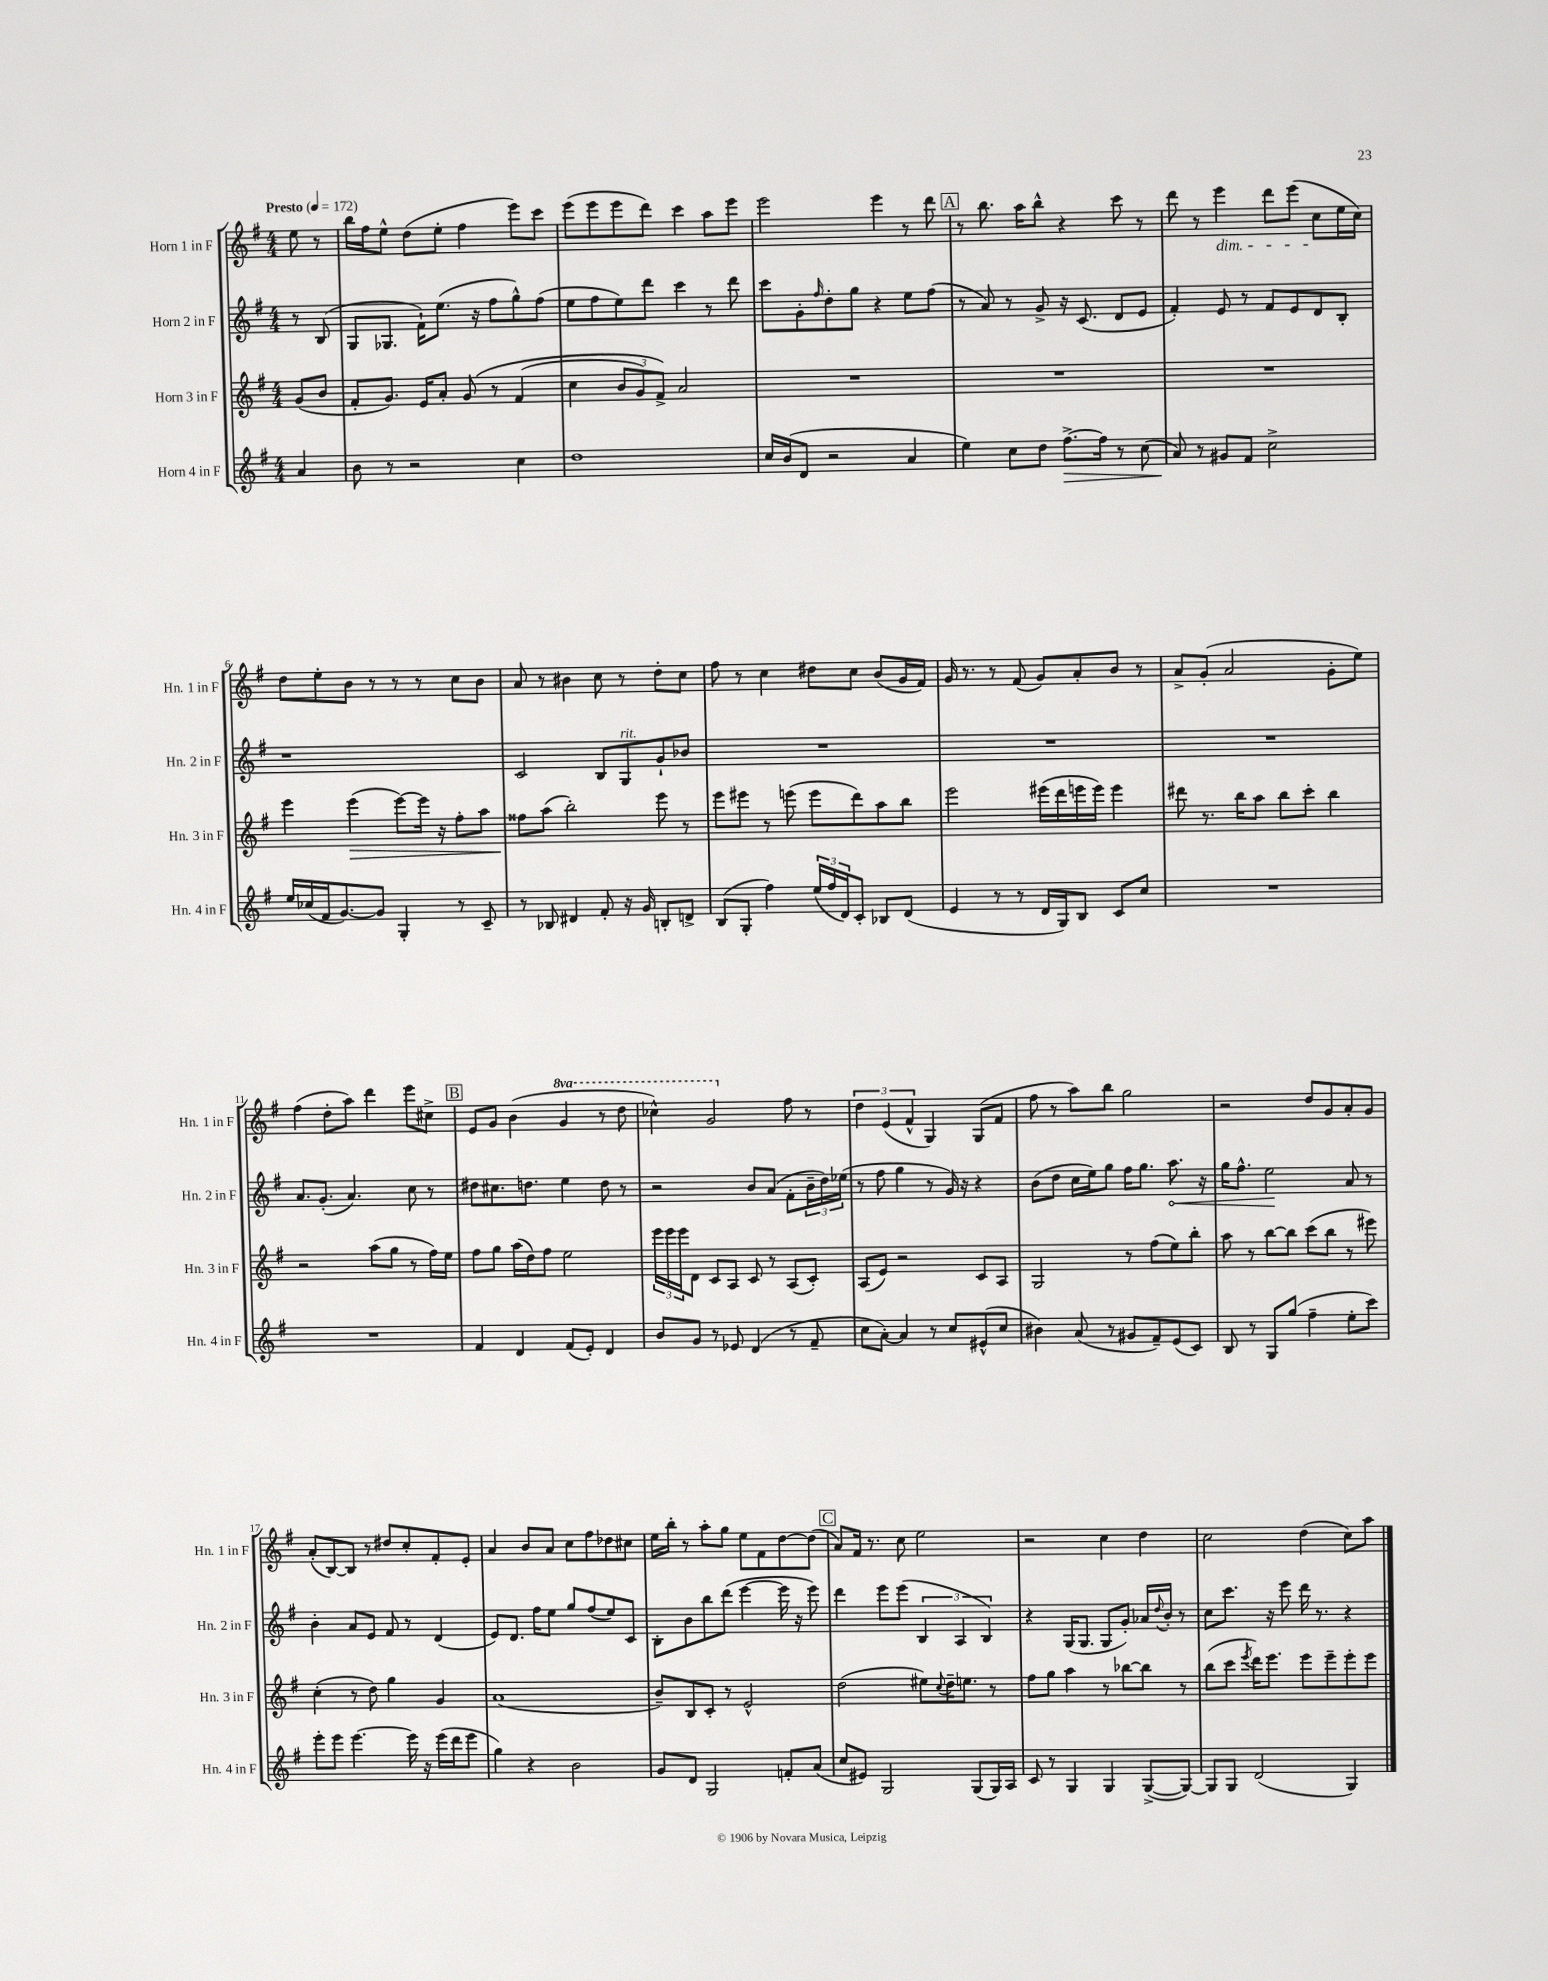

**kern	**kern	**kern	**kern
*staff4	*staff3	*staff2	*staff1
*clefG2	*clefG2	*clefG2	*clefG2
*k[f#]	*k[f#]	*k[f#]	*k[f#]
*M4/4	*M4/4	*M4/4	*M4/4
*MM172	*MM172	*MM172	*MM172
4a	(8g	8r	8ee
.	8b	(8B	8r
=	=	=	=
8b	8f#'	8G	16bb
.	.	.	16ff#
8r	8.g)	8.G-	8ee^^
2r	.	.	(8dd
.	16e	16f#`)	.
.	8a'	(8.ee	8ee'
.	&(8g	.	4ff#
.	.	16r	.
.	8r	8ff#	.
4cc	(4f#	8gg^^)	8eee)
.	.	(8ff#	8ccc
=	=	=	=
1dd	4cc	8ee	(8eee
.	.	8ff#	8eee
.	12b	8ee)	8eee
.	12g)	.	.
.	.	8ddd	8ddd)
.	12f#^&)	.	.
.	2a	4ccc	4ccc
.	.	8r	8aa
.	.	8ddd	8eee
=	=	=	=
16cc	1r	8ccc	2eee
(16b	.	.	.
8d	.	8g'	.
.	.	16qqff#	.
2r	.	8dd'	.
.	.	8gg	.
.	.	4r	4eee
4a	.	8ee	8r
.	.	(8ff#	8ddd
=	=	=	=
4ee)	1r	8r	8r
.	.	8a)	8.bb
8cc	.	8r	.
.	.	.	16aa
8dd	.	8g^	8bb^^
[8.ff#^	.	16r	4r
.	.	(8.c	.
16ff#]	.	.	.
8r	.	8d	8ccc
(8cc	.	8e	8r
=	=	=	=
8a)	1r	4f#')	8ddd
8r	.	.	8r
8g#	.	8e	4eee
8f#	.	8r	.
2cc^	.	8f#	8ddd
.	.	8e	(8eee
.	.	8d	8cc
.	.	8B'	16ee
.	.	.	16cc)
=	=	=	=
16ee	4eee	1r	8dd
(16cc-	.	.	.
16f#	.	.	8ee'
[8.g)	.	.	.
.	(4eee	.	8b
8g]	.	.	8r
4G'	[8eee)	.	8r
.	16eee]	.	8r
.	16r	.	.
8r	8ff#'	.	8cc
8c~	8aa	.	8b
=	=	=	=
8r	8ff##	2c	8a
8B-	(8aa	.	8r
4d#	2bb')	.	4b#
8f#'	.	8B	8cc
16r	.	8G	8r
16g	.	.	.
8B'	8eee	8g`	8dd'
8d^	8r	8b-	8cc
=	=	=	=
(8B	8eee	1r	8ff#
8G'	8eee#	.	8r
4ff#)	8r	.	4cc
.	(8eee	.	.
(24ee	8eee	.	8dd#
24ff#	.	.	.
24d)	.	.	.
8c'	8ddd)	.	8cc
8B-	8aa	.	(8b
(8d	8bb	.	16g
.	.	.	16f#)
=	=	=	=
4e	2eee	1r	16g
.	.	.	8.r
8r	.	.	8r
8r	.	.	(8f#
16d	(16eee#	.	8g)
16G)	16ddd	.	.
8B	16eee	.	8a'
.	16eee)	.	.
8c	4eee	.	8b
8cc	.	.	8r
=	=	=	=
1r	8ddd#	1r	8a^
.	8.r	.	(8g'
.	.	.	2a
.	16bb	.	.
.	8aa	.	.
.	8bb	.	.
.	8ccc'	.	.
.	4bb	.	8g'
.	.	.	8ee)
=	=	=	=
1r	2r	8.a	(4ff#
.	.	(8.g'	.
.	.	.	8dd'
.	.	4.a)	8aa)
.	(8aa	.	4ddd
.	8gg	.	.
.	8r	8cc	8eee
.	16ff#)	8r	8cc#^
.	16ee	.	.
=	=	=	=
4f#	8ff#	8dd#	8e
.	8gg	8.cc#	8g
4d	(16aa	.	(4b
.	16dd)	8.dd	.
.	8ff#	.	.
(8f#	2ee	4ee	4gg
8e')	.	.	.
4d	.	8dd	8r
.	.	8r	8ddd
=	=	=	=
8b	24eee	2r	4ccc-^^)
.	24eee	.	.
.	24eee	.	.
8g	8d	.	.
8r	8c	.	2gg
8e-	8A	.	.
(4d	8c	8b	.
.	8r	(8a	.
8r	(8A	8f#'	8ff#
8f#~	8c')	24b~	8r
.	.	24dd)	.
.	.	(24ee-	.
=	=	=	=
8cc	(8A	8r	6dd
[8a')	8e)	8ff#	.
.	.	.	(6e
4a]	2r	4gg	.
.	.	.	6f#^^
8r	.	8r	4G)
8cc	.	16g)	.
.	.	16r	.
(8e#^^	8c	4r	(8G
8cc	8A	.	8f#
=	=	=	=
4b#)	2G	(8b	8ff#
.	.	8dd	8r
(8a	.	16cc	8aa)
.	.	16ee)	.
8r	.	8gg	8bb
8g#	8r	16ff#	2gg
.	.	8.gg	.
8f#~)	(8ff#	.	.
(8e	8ee)	8.aa	.
8c)	8bb'	.	.
.	.	16r	.
=	=	=	=
8B	8aa	16gg	2r
.	.	8.ff#^^	.
8r	8r	.	.
8G	[8bb	2ee	.
(8gg	8bb]	.	.
4ff#~	(8ccc	.	8dd
.	8bb	.	8g
8ee'	8r	8a	8a'
8ccc)	8eee#)	8r	8g
=	=	=	=
8eee'	(4cc'	4b'	(8a'
8eee	.	.	[8B)
[4.eee	8r	8a	8B]
.	8dd)	8e	8r
.	4gg	8f#	8dd#
16eee]	.	8r	8cc'
16r	.	.	.
(16eee	4g	(4d	8f#'
16ddd	.	.	.
8eee	.	.	8e'
=	=	=	=
4gg)	(1a	8e)	4a
.	.	8.d	.
4r	.	.	8b
.	.	16ff#	.
.	.	8ee	8a
2b	.	8gg	8cc
.	.	(8ff#	8ff#
.	.	8ee)	8dd-
.	.	8c	8cc#
=	=	=	=
8g	8b~)	8B'	16ee
.	.	.	16bb'
8d	8B	8b	8r
2G	8c'	8bb	8aa'
.	8r	(8ddd	8gg
.	2e^^	[4eee	8ee
.	.	.	8f#
8f'	.	16eee]	[8dd
.	.	16r	.
(8a	.	8eee)	(8dd]
=	=	=	=
8cc	(2dd	4ddd	8a)
8e#)	.	.	16f#
.	.	.	8.r
2G	.	8eee	.
.	.	(8eee	8cc
.	8ee#)	6B	2ee
.	8qqcc	.	.
.	16dd~	.	.
.	.	6A	.
.	8.ee	.	.
(8G	.	.	.
.	.	6B)	.
16G)	8r	.	.
16A	.	.	.
=	=	=	=
8c	8ff#	4r	2r
8r	8gg	.	.
4G	4aa	(16G	.
.	.	8.G	.
4G	8r	8G	4cc
.	[8bb-	8g')	.
([8G^	8bb-]	16a-	4dd
.	.	8qqdd	.
.	.	16b'	.
8G_)	8r	8r	.
=	=	=	=
8G]	(8bb	8cc	2cc
8G	8ccc	8.ccc	.
.	8qeee	.	.
(2d	16ddd)	.	.
.	8.eee	16r	.
.	.	8eee	.
.	8eee	16ddd	(4dd
.	.	8.r	.
.	8eee~	.	.
4G)	8eee'	4r	8cc)
.	8eee	.	8aa
==	==	==	==
*-	*-	*-	*-
